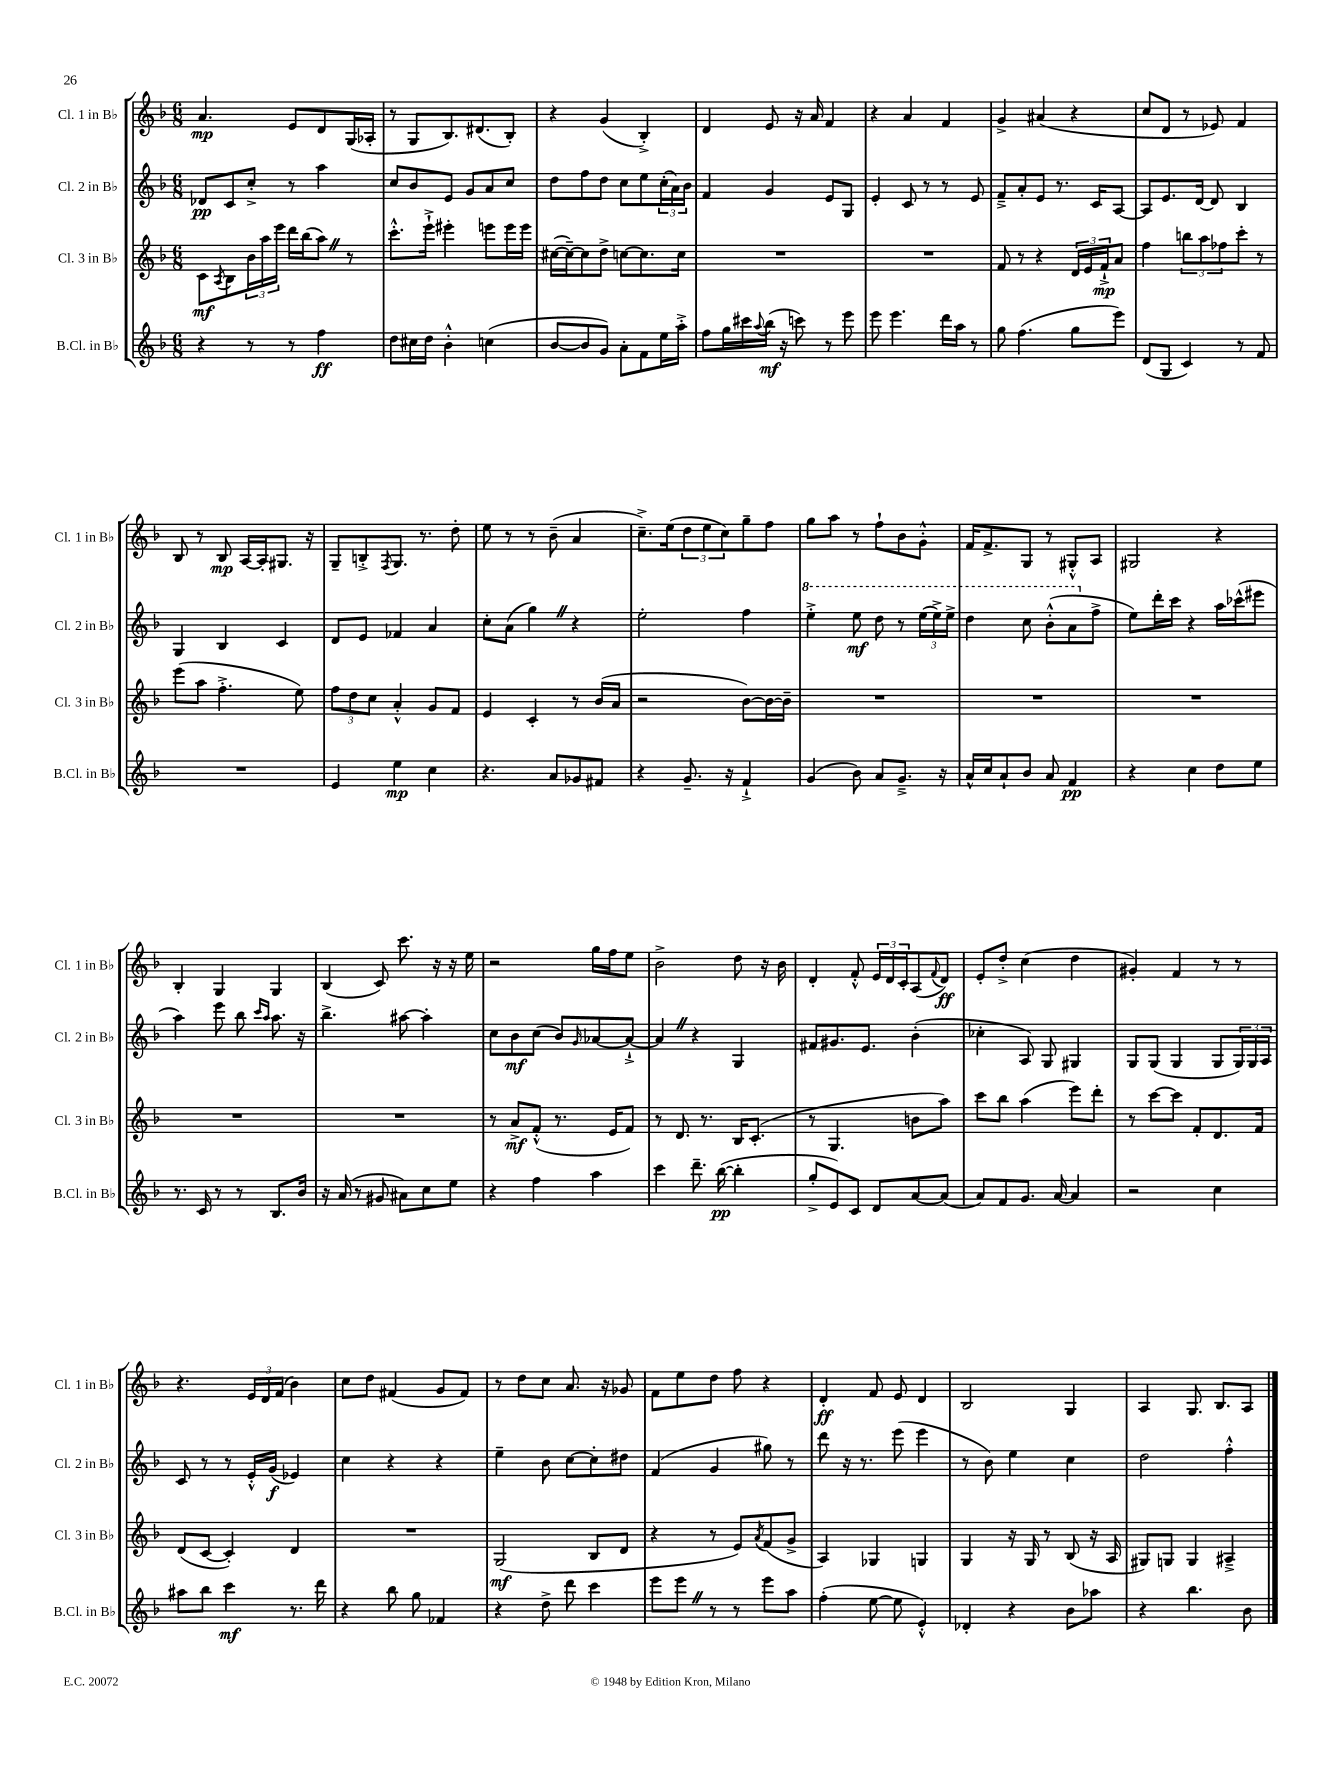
<<
\new StaffGroup <<
\new Staff = "s0" \with { instrumentName = "Cl. 1 in Bb" shortInstrumentName = "Cl. 1 in Bb" } {
    \clef treble \key f \major \numericTimeSignature \time 6/8
    a'4.\mp e'8 d'8 g16( aes16-. |
    r8 g8 bes8.) dis'8.( bes8-.) |
    r4 g'4( bes4-.->) |
    d'4 e'8 r16 a'16 f'4 |
    r4 a'4 f'4 |
    g'4-> ais'4( r4 |
    c''8 d'8 r8 ees'8) f'4 |
    bes8 r8 bes8\mp a16~ a16-. gis8. r16 |
    g8-- b8-.-> \acciaccatura { f8 } g8. r8. d''8-. |
    e''8 r8 r8 bes'8--( a'4 |
    c''8.--->) e''16( \tuplet 3/2 { d''8 e''8 c''8) } g''8-- f''8 |
    g''8 a''8 r8 f''8-! bes'8 g'8-.-^ |
    f'16 f'8.-> g8 r8 gis8-.-^ a8 |
    gis2 r4 |
    bes4-. g4 g4 |
    bes4( c'8) c'''8. r16 r16 e''16 |
    r2 g''16 f''16 e''8 |
    bes'2-> d''8 r16 bes'16 |
    d'4-. f'8-.-^ \tuplet 3/2 { e'16 d'16 c'16-. } a8( \appoggiatura { f'8 } d'8\ff) |
    e'8-. d''8-.-> c''4( d''4 |
    gis'4-.) f'4 r8 r8 |
    r4. \tuplet 3/2 { e'16 d'16 f'16( } bes'4) |
    c''8 d''8 fis'4( g'8 fis'8) |
    r8 d''8 c''8 a'8. r16 ges'8 |
    f'8 e''8 d''8 f''8 r4 |
    d'4-.\ff f'8 e'8 d'4 |
    bes2 g4 |
    a4 g8. bes8. a8 \bar "|." |
}
\new Staff = "s1" \with { instrumentName = "Cl. 2 in Bb" shortInstrumentName = "Cl. 2 in Bb" } {
    \clef treble \key f \major \numericTimeSignature \time 6/8
    des'8\pp c'8 c''8-.-> r8 a''4 |
    c''8 bes'8 e'8 g'8 a'8 c''8 |
    d''8 f''8 d''8 c''8 e''8 \tuplet 3/2 { c''16-.( a'16) bes'16 } |
    f'4 g'4 e'8 g8 |
    e'4-. c'8 r8 r8 e'8 |
    f'8---> a'8-. e'8 r8. c'16 a8~ |
    a8 e'8. d'16~ d'8 bes4 |
    g4 bes4 c'4 |
    d'8 e'8 fes'4 a'4 |
    c''8-. a'8( g''4) \once \override BreathingSign.text = \markup { \musicglyph "scripts.caesura.straight" } \breathe r4 |
    e''2-. f''4 |
    \ottava #1 e'''4-.-> e'''8\mf d'''8 r8 \tuplet 3/2 { e'''16( e'''16->) e'''16-> } |
    d'''4 c'''8 bes''8-.-^( a''8 \ottava #0 f''8-> |
    e''8) d'''16-. c'''16 r4 a''16 ces'''16-^( eis'''8 |
    a''4) e'''8 bes''8 \grace { c'''16 a''16 } a''8. r16 |
    bes''4.-> ais''8~ ais''4-. |
    c''8 bes'8\mf c''8( bes'8) \grace { g'16 } aes'8~ aes'8~-!-> |
    aes'4 \once \override BreathingSign.text = \markup { \musicglyph "scripts.caesura.straight" } \breathe r4 g4 |
    fis'8 gis'8. e'8. bes'4-.( |
    ces''4-. a8) g8 gis4 |
    g8 g8( g4 g8 \tuplet 3/2 { g16) g16 a16 } |
    c'8 r8 r8 e'16-.-^ g'16\f( ees'4) |
    c''4 r4 r4 |
    e''4-- bes'8 c''8~ c''8-. dis''8 |
    f'4( g'4 gis''8) r8 |
    d'''8 r16 r8. e'''8( e'''4 |
    r8 bes'8) e''4 c''4 |
    d''2 f''4-.-^ \bar "|." |
}
\new Staff = "s2" \with { instrumentName = "Cl. 3 in Bb" shortInstrumentName = "Cl. 3 in Bb" } {
    \clef treble \key f \major \numericTimeSignature \time 6/8
    c'8\mf \acciaccatura { a8 } bes8 \tuplet 3/2 { bes'16 a''16 e'''16 } d'''16 bes''16( a''8) \once \override BreathingSign.text = \markup { \musicglyph "scripts.caesura.straight" } \breathe r8 |
    c'''8.-.-^ e'''16-!-> eis'''4-. e'''8 e'''16 e'''16 |
    cis''16~( cis''16~--) cis''8 d''8-> c''8~ c''8. c''16 |
    R2. |
    R2. |
    f'8 r8 r4 \tuplet 3/2 { d'16 e'16 f'16-!->\mp } a'8 |
    f''4 \tuplet 3/2 { b''8 a''8 fes''8 } c'''8-. r8 |
    e'''8( a''8 f''4.-.-> e''8) |
    \tuplet 3/2 { f''8 d''8 c''8 } a'4-.-^ g'8 f'8 |
    e'4 c'4-. r8 bes'16( a'16 |
    r2 bes'8~) bes'16~ bes'16-- |
    R2. |
    R2. |
    R2. |
    R2. |
    R2. |
    r8 a'8->\mf f'8-.-^( r8. e'16 f'8) |
    r8 d'8. r8. bes16 c'8.-.( |
    r8 g4. b'8 a''8) |
    c'''8 bes''8 a''4( e'''8) d'''8-. |
    r8 c'''8~ c'''8 f'8-. d'8. f'16 |
    d'8( c'8~ c'4-.) d'4 |
    R2. |
    g2\mf( bes8 d'8 |
    r4 r8 e'8) \acciaccatura { a'8 } f'8( g'8-> |
    a4) ges4 g4 |
    g4 r16 g16 r8 bes8( r16 a16 |
    gis8) g8 g4 ais4---> \bar "|." |
}
\new Staff = "s3" \with { instrumentName = "B.Cl. in Bb" shortInstrumentName = "B.Cl. in Bb" } {
    \clef treble \key f \major \numericTimeSignature \time 6/8
    r4 r8 r8 f''4\ff |
    d''8 cis''16 d''16 bes'4-.-^ c''4( |
    bes'8~ bes'8 g'8) a'8-. f'8 e''16 a''16-.-> |
    f''8 g''16 cis'''16 \appoggiatura { a''8 } bes''16\mf( r16 c'''8) r8 e'''8 |
    e'''8 e'''4. d'''16 a''16 r8 |
    g''8 f''4.( g''8 e'''8) |
    d'8( g8 c'4) r8 f'8 |
    R2. |
    e'4 e''4\mp c''4 |
    r4. a'8 ges'8 fis'8 |
    r4 g'8.-- r16 f'4-!-> |
    g'4( bes'8) a'8 g'8.---> r16 |
    a'16-^ c''16 a'8-! bes'8 a'8 f'4\pp |
    r4 c''4 d''8 e''8 |
    r8. c'16 r8 r8 bes8. bes'16 |
    r16 a'16( r8 gis'8 ais'8) c''8 e''8 |
    r4 f''4 a''4 |
    c'''4 d'''8.-- bes''16~\pp( bes''4-. |
    g''8-.-> e'8) c'8 d'8 a'8~ a'8( |
    a'8) f'8 g'8. a'16~ a'4 |
    r2 c''4 |
    ais''8 bes''8 c'''4\mf r8. d'''16 |
    r4 bes''8 g''8 fes'4 |
    r4 d''8-> d'''8 c'''4 |
    e'''8 e'''8 \once \override BreathingSign.text = \markup { \musicglyph "scripts.caesura.straight" } \breathe r8 r8 e'''8 a''8 |
    f''4-.( e''8~ e''8 e'4-.-^) |
    des'4-. r4 bes'8 aes''8 |
    r4 bes''4. bes'8 \bar "|." |
}
>>
>>
\layout { \context { \Score \remove "Bar_number_engraver" } }
